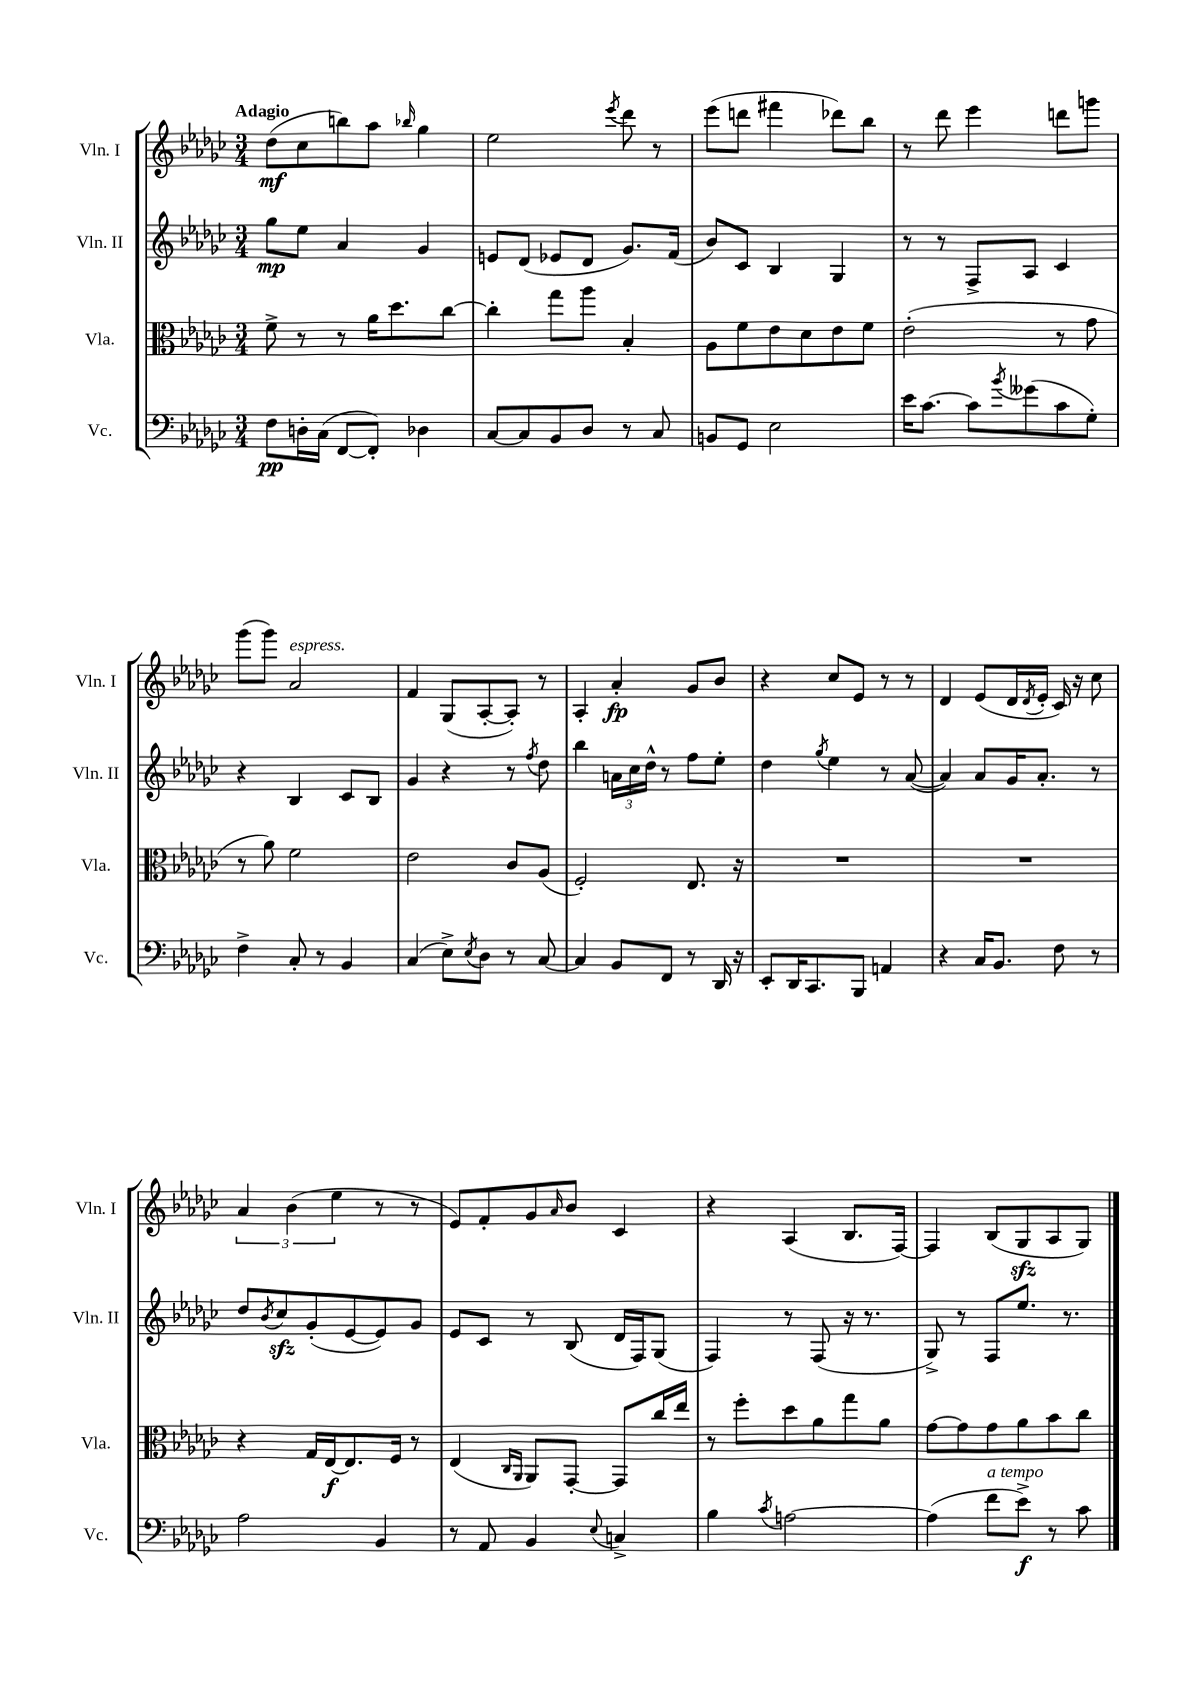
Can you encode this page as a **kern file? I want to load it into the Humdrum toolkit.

**kern	**kern	**kern	**kern
*staff4	*staff3	*staff2	*staff1
*clefF4	*clefC3	*clefG2	*clefG2
*k[b-e-a-d-g-c-]	*k[b-e-a-d-g-c-]	*k[b-e-a-d-g-c-]	*k[b-e-a-d-g-c-]
*M3/4	*M3/4	*M3/4	*M3/4
8F	8f^	8gg-	(8dd-
16D'	8r	8ee-	8cc-
(16C-	.	.	.
[8FF	8r	4a-	8bb)
8FF'])	16a-	.	8aa-
.	8.dd-	.	.
.	.	.	16qqbb-
4D-	.	4g-	4gg-
.	[8cc-	.	.
=	=	=	=
[8C-	4cc-']	8e	2ee-
8C-]	.	(8d-	.
8BB-	8gg-	8e-	.
8D-	8aa-	8d-	.
.	.	.	8qeee-
8r	4B-'	8.g-)	8ddd-
8C-	.	.	8r
.	.	(16f	.
=	=	=	=
8BB	8A-	8b-)	(8eee-
8GG-	8f	8c-	8ddd
2E-	8e-	4B-	4fff#
.	8d-	.	.
.	8e-	4G-	8ddd-)
.	8f	.	8bb-
=	=	=	=
16e-	(2e-'	8r	8r
[8.c-	.	.	.
.	.	8r	8ddd-
8c-]	.	8F^	4eee-
8qb-	.	.	.
(8g--	.	8A-	.
8c-	8r	4c-	8ddd
8G-')	8g-	.	8ggg
=	=	=	=
4F^	8r	4r	(8ggg-
.	8a-)	.	8ggg-)
8C-'	2f	4B-	2a-
8r	.	.	.
4BB-	.	8c-	.
.	.	8B-	.
=	=	=	=
(4C-	2e-	4g-	4f
8E-^)	.	4r	(8G-
8qE-	.	.	.
8D-	.	.	[8A-'
8r	8c-	8r	8A-'])
.	.	8qff	.
[8C-	(8A-	8dd-	8r
=	=	=	=
4C-]	2F')	4bb-	4A-'
8BB-	.	24a	4a-'
.	.	24cc-	.
.	.	24dd-^^	.
8FF	.	8r	.
8r	8.E-	8ff	8g-
16DD-	.	8ee-'	8b-
16r	16r	.	.
=	=	=	=
8EE-'	2.r	4dd-	4r
16DD-	.	.	.
8.CC-	.	.	.
.	.	8qgg-	.
.	.	4ee-	8cc-
8BBB-	.	.	8e-
4AA	.	8r	8r
.	.	([8a-	8r
=	=	=	=
4r	2.r	4a-])	4d-
16C-	.	8a-	(8e-
8.BB-	.	.	.
.	.	16g-	16d-
.	.	.	8qd-
.	.	8.a-'	16e-'
8F	.	.	16c-)
.	.	.	16r
8r	.	8r	8cc-
=	=	=	=
2A-	4r	8dd-	6a-
.	.	8qb-	.
.	.	8cc-	.
.	.	.	(6b-
.	16G-	(8g-'	.
.	[16E-	.	.
.	.	.	6ee-
.	8.E-]	[8e-	.
4BB-	.	8e-])	8r
.	16F	.	.
.	8r	8g-	8r
=	=	=	=
8r	(4E-	8e-	8e-)
8AA-	.	8c-	8f'
.	16qqC-	.	.
.	16qqAA-	.	.
4BB-	8AA-)	8r	8g-
.	.	.	16qqa-
.	[8GG-'	(8B-	8b-
8qqE-	.	.	.
4C^	8GG-]	16d-	4c-
.	.	16F)	.
.	16cc-	(8G-	.
.	16ee-	.	.
=	=	=	=
4B-	8r	4F)	4r
.	8ff'	.	.
8qc-	.	.	.
[2A	8dd-	8r	(4A-
.	8a-	(8F	.
.	8gg-	16r	8.B-
.	.	8.r	.
.	8a-	.	.
.	.	.	[16F)
=	=	=	=
(4A]	[8g-	8G-^)	4F]
.	8g-]	8r	.
8f	8g-	8F	(8B-
8e-^)	8a-	8.ee-	8G-
8r	8b-	.	8A-
.	.	8.r	.
8c-	8cc-	.	8G-)
==	==	==	==
*-	*-	*-	*-
